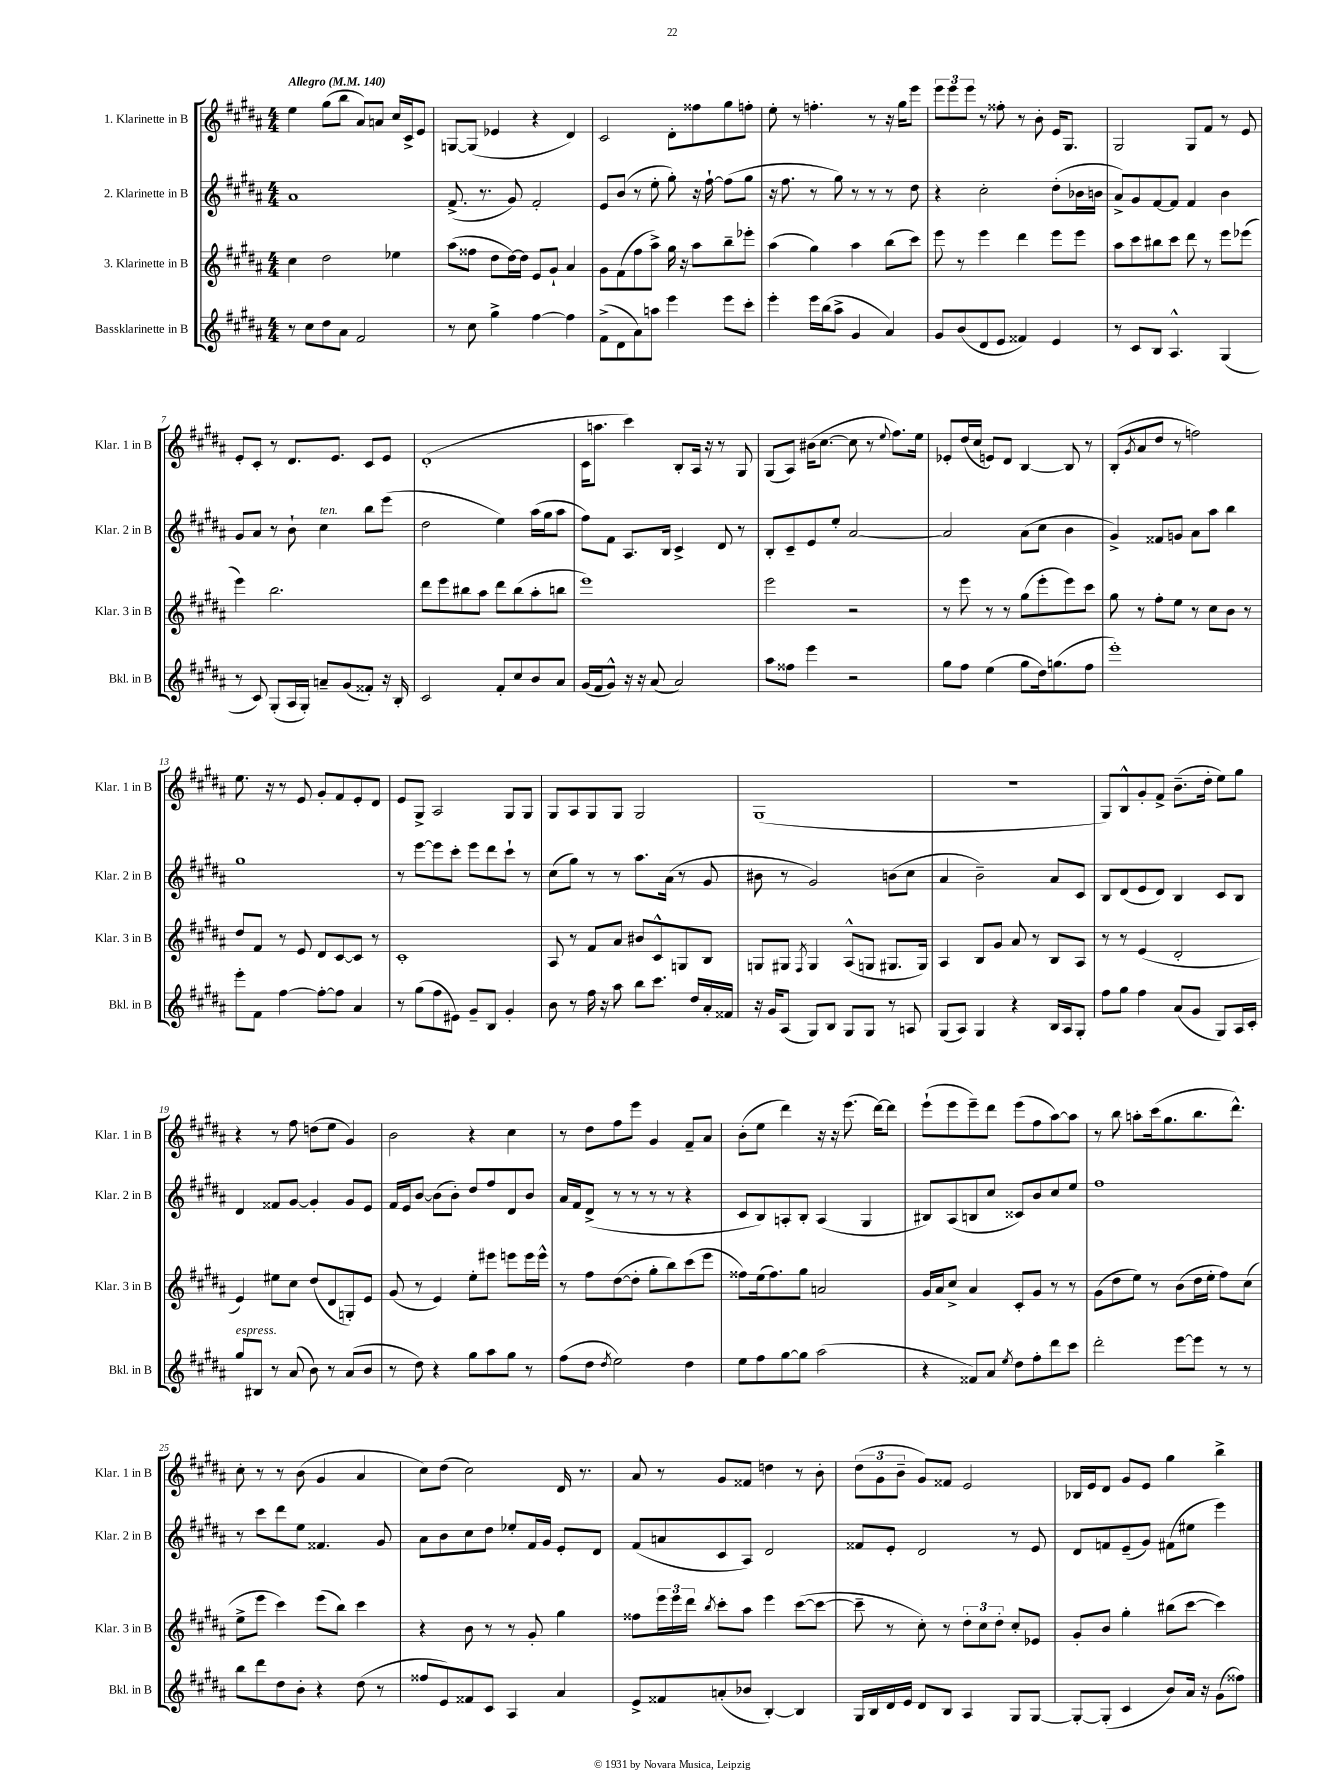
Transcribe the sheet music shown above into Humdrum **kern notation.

**kern	**kern	**kern	**kern
*staff4	*staff3	*staff2	*staff1
*clefG2	*clefG2	*clefG2	*clefG2
*k[f#c#g#d#a#]	*k[f#c#g#d#a#]	*k[f#c#g#d#a#]	*k[f#c#g#d#a#]
*M4/4	*M4/4	*M4/4	*M4/4
*MM140	*MM140	*MM140	*MM140
8r	4cc#	1a#	4ee
8cc#	.	.	.
8dd#	2dd#	.	(8gg#
8a#	.	.	8bb
2f#	.	.	8a#)
.	.	.	8a
.	4ee-	.	16cc#
.	.	.	16c#^
.	.	.	8e
=	=	=	=
8r	(8aa#	(8.f#^	[8G
8cc#	8ff##	.	(8G]
.	.	8.r	.
4gg#^	8dd#	.	4e-
.	[16dd#)	8g#)	.
.	16dd#]	.	.
[4ff#	8e	2f#'	4r
.	8g#`	.	.
4ff#]	4a#	.	4d#)
=	=	=	=
(8f#^	8g#	8e	2c#
8d#	(8f#	(8b	.
8a#)	8ff#	8r	.
8aa	8aa#^)	8ee'	.
4eee	16gg#	8gg#')	8d#'
.	16r	.	.
.	8aa#	16r	8ff##
.	.	[16ff#`	.
8eee	8bb~	(8ff#]	8gg#
8ccc#'	8eee-'	8gg#	8ff'
=	=	=	=
4eee'	(4aa#	16r	8ee'
.	.	8.ff#	.
.	.	.	8r
16eee	4gg#)	8r	4.ff'
(16bb	.	.	.
8aa#^	.	8gg#)	.
4g#	4aa#	8r	.
.	.	8r	8r
4a#)	(8bb	8r	16r
.	.	.	16gg#
.	8ccc#)	8dd#	8eee
=	=	=	=
8g#	8eee	4r	12eee
.	.	.	12eee
(8b	8r	.	.
.	.	.	12eee
8d#	4eee	2cc#'	8r
8e	.	.	8ff##'
4f##)	4ddd#	.	8r
.	.	.	8b'
4e	8eee	(8dd#'	16e
.	.	.	8.G#
.	8eee	16b-	.
.	.	16b	.
=	=	=	=
8r	8aa#	8a#^)	2G#
8c#	8ccc#	8g#	.
8B	8bb#	[8f#	.
4.A#^^	8ccc#	8f#]	.
.	8ddd#	4f#	8G#
.	8r	.	8f#
(4G#	8eee	4b	8r
.	(8eee-	.	8e
=	=	=	=
8r	4eee)	8g#	8e'
8c#)	.	8a#	8c#'
(8G#'	2.bb	8r	8r
16A#	.	8b`	8.d#
16G#')	.	.	.
8a~	.	4cc#	.
.	.	.	8.e
(8g#	.	.	.
8f##')	.	8bb	8c#
16r	.	(8eee	8e
16B'	.	.	.
=	=	=	=
2c#	8ddd#	2dd#	(1d#'
.	8eee	.	.
.	8bb#	.	.
.	8aa#	.	.
8f#'	8ddd#	4ee)	.
8cc#	(8bb#	.	.
8b	8aa#'	(16aa#	.
.	.	16gg#	.
8a#	8bb	8aa#	.
=	=	=	=
(16g#	1eee)	8ff#)	16c#
16f#	.	.	8.aa
8g#^^)	.	8f#	.
16r	.	8.A#	4ccc#)
16r	.	.	.
(8a#	.	.	.
.	.	16B	.
2a#)	.	4c#^	8B'
.	.	.	16A#
.	.	.	16r
.	.	8d#	8r
.	.	8r	8G#
=	=	=	=
8aa#	2eee	8B'	(8G#
8ff##	.	8c#~	8A#)
4eee	.	8e	(16b#
.	.	.	[8.cc#
.	.	8ee'	.
2r	2r	[2a#	8cc#]
.	.	.	8r
.	.	.	8qqee
.	.	.	8.ff#)
.	.	.	16ee
=	=	=	=
8gg#	8r	2a#]	8e-'
8ff#	8eee	.	(16dd#
.	.	.	16cc#
(4ee	8r	.	8e)
.	8r	.	8d#
8gg#	(8gg#	(8a#	[4B
16dd#)	8eee'	8cc#	.
(8.gg	.	.	.
.	8eee)	4b	8B]
8ff#	8ccc#	.	8r
=	=	=	=
1eee')	8gg#	4g#^)	(8B'
.	.	.	8qg#
.	8r	.	8a#
.	8ff#'	8f##	8dd#
.	8ee	8g	8r
.	8r	8a#	2ff)
.	8cc#	8aa#	.
.	8b	4bb	.
.	8r	.	.
=	=	=	=
8eee'	8dd#	1gg#	8.ee
8f#	8f#	.	.
.	.	.	16r
[4ff#	8r	.	8r
.	8e	.	8e
8ff#'_	8d#	.	8g#'
8ff#]	[8c#	.	8f#
4a#	8c#]	.	8e'
.	8r	.	8d#
=	=	=	=
8r	1c#'	8r	8e
(8gg#	.	[8eee	8G#^
8ff#	.	8eee]	2A#
8e#)	.	8ccc#'	.
8g#~	.	8eee	.
8B	.	8ddd#	.
4g#'	.	8ccc#`	8G#
.	.	8r	8G#
=	=	=	=
8b	8A#	(8cc#	8G#
8r	8r	8gg#)	8A#
16ff#	8f#	8r	8G#
16r	.	.	.
8aa#	8a#	8r	8G#
8bb	8b#	8.aa#	2G#
8.ccc#	8c#^^	.	.
.	.	(16a#	.
.	8G	8r	.
16dd#	.	.	.
16a#'	8B	8g#	.
16f##	.	.	.
=	=	=	=
16r	8G	8b#	(1G#
16g#	.	.	.
(8A#	8G#	8r	.
.	8qF#	.	.
8G#)	4G#	2g#)	.
8B	.	.	.
8G#	(8A#^^	.	.
8G#	8G	.	.
8r	8.G#	(8b	.
8A	.	8cc#	.
.	16G#)	.	.
=	=	=	=
(8G#	4A#	4a#	1r
8A#)	.	.	.
4G#	8B	2b~)	.
.	8g#	.	.
4r	8a#	.	.
.	8r	.	.
16B	8B	8a#	.
16A#	.	.	.
8G#'	8A#	8c#	.
=	=	=	=
8ff#	8r	8B	8G#)
8gg#	8r	(8d#	8B^^
4ff#	(4e	8e	8g#'
.	.	8d#)	8f#^
(8a#	2d#'	4B	(8.b~
8g#	.	.	.
.	.	.	16dd#'
8G#)	.	8c#	8ee)
16A#	.	8B	8gg#
16c#'	.	.	.
=	=	=	=
8gg#	4e)	4d#	4r
8B#	.	.	.
8r	8ee#	8f##	8r
(8a#	8cc#	[8g#	8ff#
8b)	(8dd#	4g#']	(8dd
8r	8d#	.	8ee
(8a#	8G')	8g#	4g#)
8b	8e	8e	.
=	=	=	=
8r	(8g#	16f#	2b
.	.	16e	.
8dd#)	8r	[8b	.
4r	4e)	(8b]	.
.	.	8b')	.
8gg#	8ee'	8dd#	4r
8aa#	8eee#	8ff#	.
8gg#	8eee	8d#	4cc#
8r	16eee	8b	.
.	16eee^^	.	.
=	=	=	=
(8ff#	8r	16a#	8r
.	.	16f#	.
8dd#	8ff#	(8d#^	8dd#
8qdd#	.	.	.
2ee)	([8dd#	8r	8ff#
.	8dd#']	8r	8eee
.	8gg#'	8r	4g#
.	8bb)	8r	.
4dd#	(8ccc#	4r	8f#~
.	8eee	.	8a#
=	=	=	=
8ee	8ff##)	8c#	(8b'
8ff#	(16ee	8B)	8ee
.	8.ff##)	.	.
[8gg#	.	8A'	4ddd#)
8gg#]	8gg#	8B'	.
(2aa#	2a	(4A	16r
.	.	.	16r
.	.	.	(8.eee
.	.	4G#	.
.	.	.	[16ddd#)
.	.	.	8ddd#]
=	=	=	=
4r	16g#	8B#)	(8eee`
.	16a#	.	.
.	8cc#^	(8A#	8eee
8f##)	4a#	8B	8eee~)
8a#	.	8cc#	8ddd#
8qee	.	.	.
8dd#	8c#'	8c##)	(8eee
8ff#'	8g#	8b	8ff#
8ddd#	8r	8cc#	[8aa#)
8ccc#	8r	8ee	8aa#]
=	=	=	=
2ddd#'	(8g#	1ff#	8r
.	8dd#	.	8bb
.	8ee)	.	8aa'
.	8r	.	(16ccc#
.	.	.	8.gg#
[8eee	(8b	.	.
8eee]	16dd#	.	8.bb
.	16ee'	.	.
8r	8ff#)	.	.
.	.	.	8.ddd#^^)
8r	(8cc#	.	.
=	=	=	=
8bb	8ee^	8r	8cc#'
8ddd#	8eee	8ccc#	8r
8dd#	4ccc#)	8ddd#	8r
8b'	.	8ee	(8b
4r	(8eee	4.f##	4g#
.	8bb)	.	.
(8dd#	4ccc#	.	4a#
8r	.	8g#	.
=	=	=	=
8ff##	4r	8a#	8cc#)
8e)	.	8b	(8dd#
8f##	8b	8cc#	2cc#)
8c#	8r	8dd#	.
4A#	8r	8ee-'	.
.	8g#'	16f#	.
.	.	16g#	.
4a#	4gg#	8e'	16d#
.	.	.	8.r
.	.	8d#	.
=	=	=	=
8e^	8ff##	(8f#	8a#
8f##	24eee	8a	8r
.	24eee	.	.
.	24ddd#	.	.
.	8qbb	.	.
(8a'	8ccc#'	8c#	8g#
8b-	8aa#	8A#)	8f##
[4B')	4eee	2d#	4dd
4B]	([8ccc#	.	8r
.	8ccc#_	.	8b'
=	=	=	=
16G#	8ccc#~]	8f##	(12dd#
16B	.	.	.
.	.	.	12g#
16d#	8r	8e'	.
.	.	.	12b~
16e	.	.	.
8d#	8cc#')	2d#	8g#)
8B	8r	.	8f##
4A#	12dd#'	.	2e
.	12cc#	.	.
.	12dd#'	.	.
8G#	8cc#'	8r	.
[8G#	8e-	8e	.
=	=	=	=
8G#'_	8g#'	8d#	16B-
.	.	.	16e
(8G#']	8b	8f	8d#
4c#	4gg#'	(8e~	8g#
.	.	8g#)	8e
8b)	(8bb#	(8f#	4gg#
16a#	[8ccc#	8ee#	.
16r	.	.	.
(8g#	4ccc#])	4eee)	4bb^
8ff##)	.	.	.
==	==	==	==
*-	*-	*-	*-
